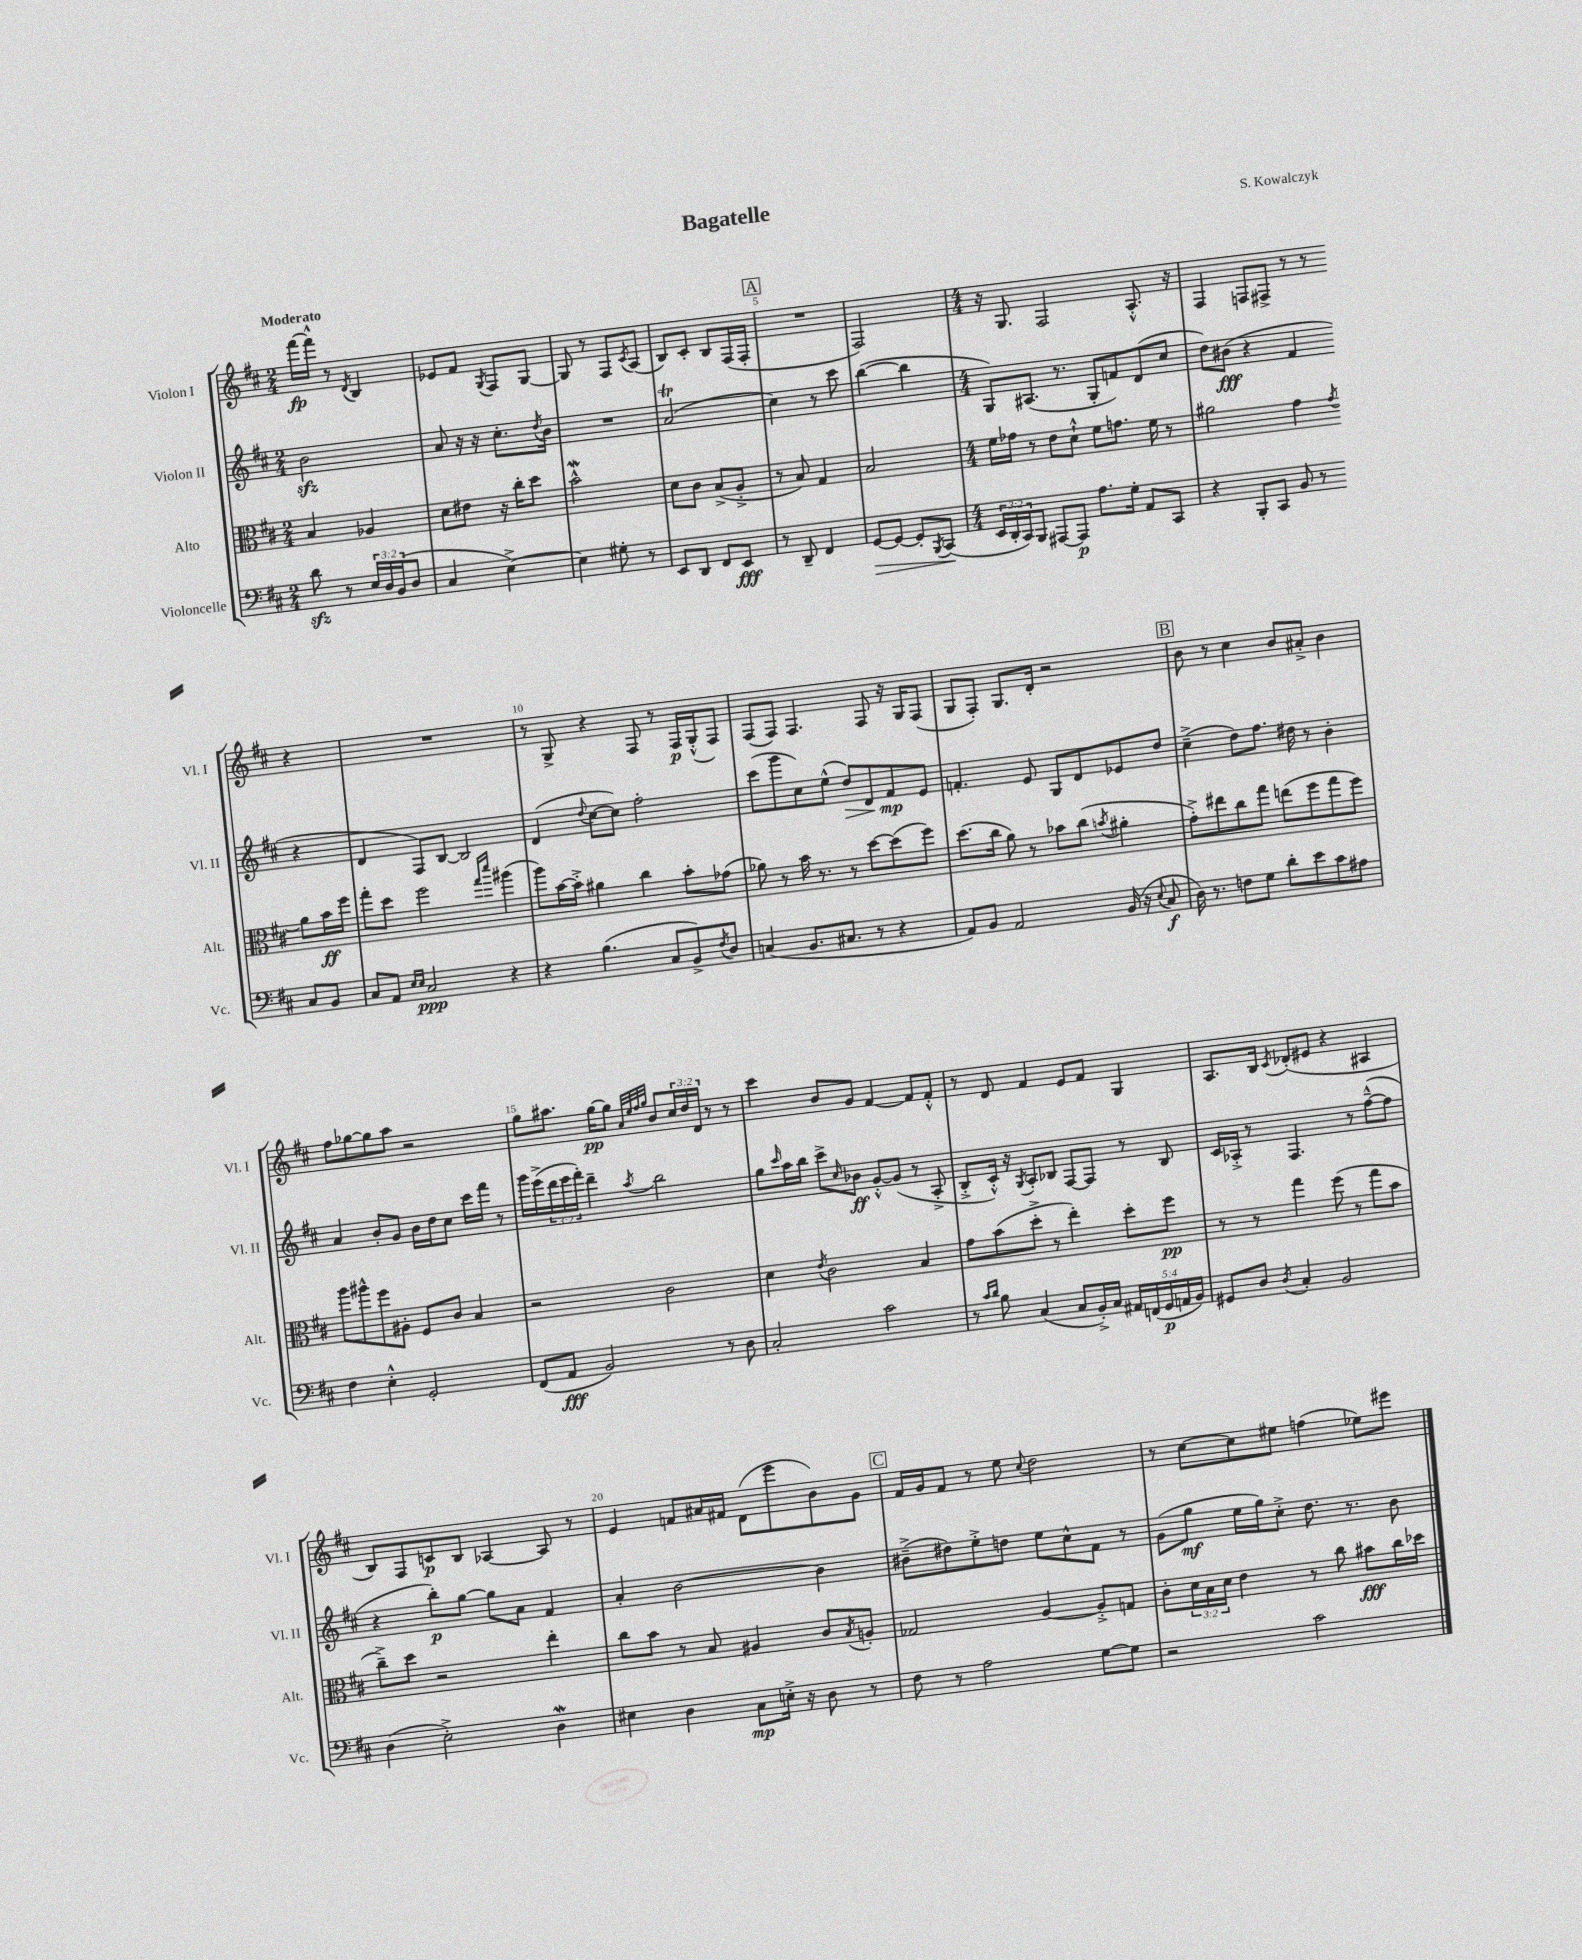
\header { title = "Bagatelle" composer = "S. Kowalczyk" }
<<
\new StaffGroup <<
\new Staff = "s0" \with { instrumentName = "Violon I" shortInstrumentName = "Vl. I" } {
    \clef treble \key d \major \numericTimeSignature \time 2/4 \override Staff.TupletNumber.text = #tuplet-number::calc-fraction-text \tempo "Moderato"
    fis'''16~\fp fis'''16-^ r8 \acciaccatura { d'8 } b4 |
    ees'8 fis'8 \acciaccatura { g8 } fis8 g8~ |
    g8 r8 fis8 \acciaccatura { cis'8 } a8( |
    b8) cis'8-. b8 fis16( fis16-. |
    \mark \markup { \box "A" } R2 |
    fis2) |
    \numericTimeSignature \time 4/4 r16 g8. fis2 a8.-.-^ r16 |
    fis4 f8 fis8-> r8 r8 r4 |
    R1 |
    r8 g8-> r4 fis8 r8 fis16\p g16-.-^( fis8) |
    fis8( fis8) fis4. fis8 r16 g16 fis8( |
    g8 fis8-.) g8. d'16-. r2 |
    \mark \markup { \box "B" } b'8 r8 cis''4 b'8 ais'8-.-> b'4 |
    fis''8 ges''8~ ges''8 a''8 r2 |
    g''8 ais''8. g''16~\pp g''8 \grace { a'32 e''32 fis''32 g''32 } b'8 \tuplet 3/2 { cis''16 d''16 d'16 } r8 r8 |
    cis'''4 b'8 g'8 fis'4~ fis'8 fis'8-.-^ |
    r8 d'8 fis'4 e'8 fis'8 g4 |
    a8. b16 \acciaccatura { cis'8 } des'8-.( eis'8 r4 ais4 |
    b8) fis8 c'8\p b8 aes4~ aes8 r8 |
    e'4 f'8 ais'16 fis'16 d'8( e'''8 b'8) g'8 |
    \mark \markup { \box "C" } fis'16 g'16 fis'8 r8 e''8 \appoggiatura { cis''8 } d''2 |
    r8 cis''8~ cis''8 eis''8 f''4( ees''8) eis'''8 \bar "|." |
}
\new Staff = "s1" \with { instrumentName = "Violon II" shortInstrumentName = "Vl. II" } {
    \clef treble \key d \major \numericTimeSignature \time 2/4 \override Staff.TupletNumber.text = #tuplet-number::calc-fraction-text
    b'2\sfz |
    a'8 r16 r16 cis''8.-. \acciaccatura { d''8 } b'16 |
    R2 |
    a'2\trill( |
    \mark \markup { \box "A" } cis''4) r8 cis'''8 |
    b''4~( b''4 |
    \numericTimeSignature \time 4/4 g8) ais8.( r8. g8-. f'8) d'8( cis''8 |
    d''8) bis'8\fff( r4 fis'4 r4 |
    d'4 fis8) b8~ b2 |
    d'4( \appoggiatura { d''8 } cis''8~ cis''8) fis''2-. |
    cis'''8( g'''8 cis''8) e''8-^( d''8\>) d'8 fis'8\mp\! e'8 |
    f'4.-. e'8 g8 d'8 ees'8 d''8 |
    \mark \markup { \box "B" } cis''4--->( d''8) fis''8. dis''16 r8 b'4-. |
    a'4 b'8-. g'8 b'16 d''16 cis''8 cis'''16 fis'''16 r8 |
    g'''16 e'''16->( \tuplet 3/2 { d'''16 e'''16 fis'''16-.) } d'''4-- \acciaccatura { a''8 } b''2 |
    g''8 \grace { cis'''16 } a''16 b''16 cis'''8-> \grace { cis''16 } bes'8\ff g'8~-.-^ g'8( r8 a8-.-> |
    b8-.-> cis'16-.-^) r16 \acciaccatura { g8 } a8-. bes8 fis8~ fis8 r8 bes8 |
    cis'16 aes16-.-> r8 fis4. r8 fis''8~---^( fis''8 |
    r4 b''8-.\p) g''8~ g''8 a'8 fis'4 |
    a'4-. b'2~ b'4 |
    \mark \markup { \box "C" } bis'8--->( dis''8) e''8-.-> d''8 e''8 cis''8-^ fis'8 r8 |
    g'8( g''8\mf e''16 g''16) cis''8-.-> d''8. r8. b'8 \bar "|." |
}
\new Staff = "s2" \with { instrumentName = "Alto" shortInstrumentName = "Alt." } {
    \clef alto \key d \major \numericTimeSignature \time 2/4 \override Staff.TupletNumber.text = #tuplet-number::calc-fraction-text
    b4 aes4 |
    d'8 eis'8 r16 cis''16-. d''8 |
    b'2-^\mordent |
    d'8 cis'8 b8->( a8-.-> |
    \mark \markup { \box "A" } r8 b8) g4 |
    b2 |
    \numericTimeSignature \time 4/4 fis'16 ges'16 r8 e'8 d'8-!-^ fis'8 g'8. fis'16 r8 |
    ais'2 g'4 \acciaccatura { g'8 } ais'8 b'16\ff fis''16 |
    g''8-. d''8 fis''2 \grace { g''16 d'''16 } ais''4( |
    a''8) b'16~ b'16-.-> ais'4 cis''4 b'8-. ges'8( |
    aes'8) r8 b'16 r8. r8 d''8~ d''8( fis''8) |
    d''8.( cis''16 a'8) r8 bes'8 cis''8( \acciaccatura { b'8 } ais'4-. |
    \mark \markup { \box "B" } g'8-.->) eis''8 cis''8 g''8 e''8( fis''8 g''8 fis''8) |
    a''8 ais''8-^ fis''8 ais8-. fis8 cis'8 b4 |
    r2 cis'2 |
    d'4 \acciaccatura { e'8 } cis'2 b4 |
    g'8 b'8( d''8-.-> r8 e''4-.) d''8-. fis''8\pp |
    r8 r8 g''4 fis''8( r8 g''8 b'8 |
    cis''8--->) d''8 r2 e''4-. |
    cis''8 b'8 r8 b8 ais4 cis'8 \acciaccatura { b8 } a8-. |
    \mark \markup { \box "C" } ges2 a4~ a8-.-> g8 |
    cis'8-. \tuplet 3/2 { d'16 b16 d'16 } e'4 r8 cis''8 bis'8\fff cis''16 des''16 \bar "|." |
}
\new Staff = "s3" \with { instrumentName = "Violoncelle" shortInstrumentName = "Vc." } {
    \clef bass \key d \major \numericTimeSignature \time 2/4 \override Staff.TupletNumber.text = #tuplet-number::calc-fraction-text
    d'8\sfz r8 \tuplet 3/2 { e16 d16 b,16( } d8 |
    cis4 e4~->) |
    e4 gis8-. r8 |
    e,8 d,8 fis,8 e,8\fff |
    \mark \markup { \box "A" } r8 d,8-- fis,4 |
    g,8~\> g,8~ g,8-. \acciaccatura { b,,8 } cis,8\!( |
    \numericTimeSignature \time 4/4 \tuplet 3/2 { e,16 d,16-. cis,16) } b,,8 ais,,8~ ais,,8\p a8. g16-. a,8 cis,8 |
    r4 b,,8-. cis,8 b,8 r8 cis8 b,8 |
    cis8 a,8 \grace { e16 e16 } cis2\ppp r4 |
    r4 b4.( cis8 b,8->) \acciaccatura { fis8 } d8 |
    c4( b,8. cis8. r8 r4 |
    a,8) b,8 a,2 b,16( r16 \appoggiatura { e8 } cis8\f |
    \mark \markup { \box "B" } d16) r8. f8 g8 d'8-. e'8 cis'8 ais8 |
    fis4 e4-.-^ g,2-. |
    fis,8( a,8\fff b,2) r8 d8 |
    cis2-. cis'2 |
    r8 \grace { cis'16 d'16 } b8 cis4( cis8 b,16-.->) cis16 \tuplet 5/4 { ais,16 f,16( g,16\p a,16 b,16) } |
    gis,8 d8 \acciaccatura { d8 } cis4-. b,2 |
    d4( e2-.->) d4\mordent |
    eis4 d4 cis8\mp e16-.-> r16 d8 r8 |
    \mark \markup { \box "C" } fis8 r8 a2 g8~ g8 |
    r2 cis'2 \bar "|." |
}
>>
>>
\layout { \context { \Score \override BarNumber.break-visibility = ##(#f #t #t) barNumberVisibility = #(every-nth-bar-number-visible 5) } }
